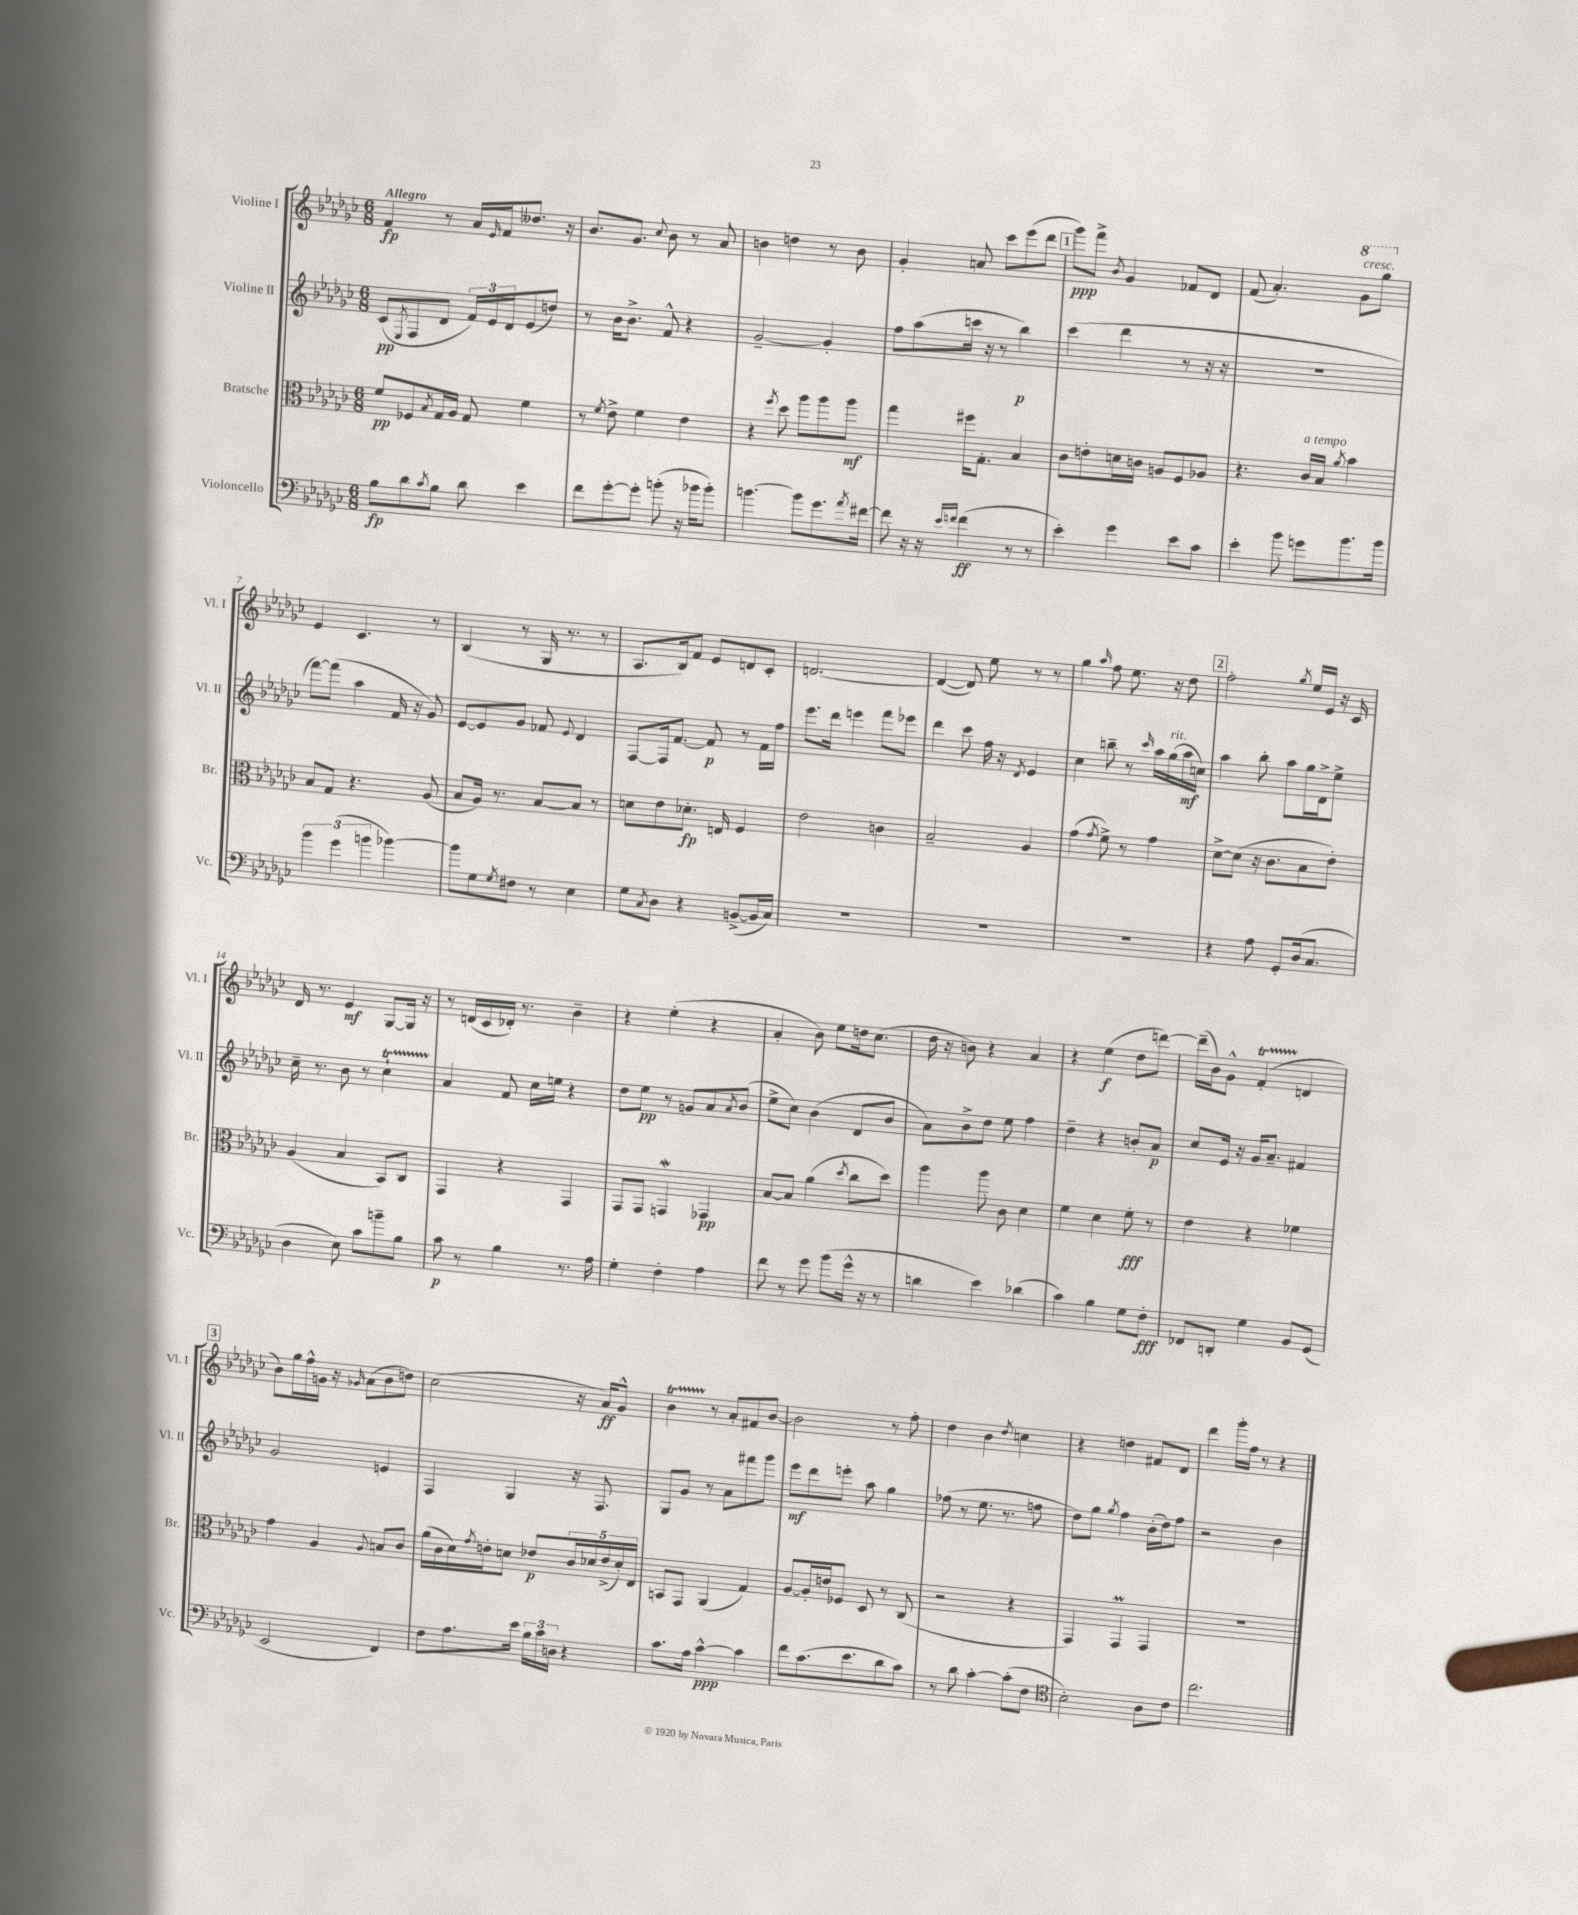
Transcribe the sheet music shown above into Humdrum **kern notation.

**kern	**dynam	**kern	**dynam	**kern	**dynam	**kern	**dynam
*part4	*part4	*part3	*part3	*part2	*part2	*part1	*part1
*staff4	*staff4	*staff3	*staff3	*staff2	*staff2	*staff1	*staff1
*I"Violoncello	*	*I"Bratsche	*	*I"Violine II	*	*I"Violine I	*
*I'Vc.	*	*I'Br.	*	*I'Vl. II	*	*I'Vl. I	*
*clefF4	*	*clefC3	*	*clefG2	*	*clefG2	*
*k[b-e-a-d-g-c-]	*	*k[b-e-a-d-g-c-]	*	*k[b-e-a-d-g-c-]	*	*k[b-e-a-d-g-c-]	*
*M6/8	*	*M6/8	*	*M6/8	*	*M6/8	*
=1	=1	=1	=1	=1	=1	=1	=1
!	!	!	!	!	!	!LO:TX:a:B:t=Allegro	!
8B-\L	fp	8f/L	pp	(8c-/L	pp	4f/	fp
.	.	.	.	8qE-/	.	.	.
8d-\	.	8F-X/	.	8F/	.	.	.
8qc-/	.	8qB-/	.	.	.	.	.
8B-\J	.	16G-/L	.	8d-/J	.	8r	.
.	.	16A-/JJ	.	.	.	.	.
8d-\	.	8G-/	.	24f/LL)	.	16a-/LL	.
.	.	.	.	24e-/	.	.	.
.	.	.	.	.	.	16qqe-/	.
.	.	.	.	.	.	16f/J	.
.	.	.	.	24d-/J	.	.	.
4e-\	.	4f\	.	(8e-/	.	8.dd--X/J	.
.	.	.	.	8ddn/J)	.	.	.
.	.	.	.	.	.	16r	.
=2	=2	=2	=2	=2	=2	=2	=2
8f\L	.	8r	.	8r	.	8.b-/L	.
.	.	8qf/	.	.	.	.	.
[8g-'\	.	8e-^\	.	16b-\KL	.	.	.
.	.	.	.	8.b-^\J	.	8.g-/J	.
8g-'\J]	.	4f\	.	.	.	.	.
.	.	.	.	.	.	8qqcc-/	.
(8bn'\	.	.	.	8f^^/	.	8b-\	.
16r	.	4e-\	.	4r	.	8r	.
16b-X\KL	.	.	.	.	.	.	.
8b-'\J)	.	.	.	.	.	8a-/	.
=3	=3	=3	=3	=3	=3	=3	=3
[4.bn\	.	4r	.	[2g-~/	.	4bn\	.
.	.	8qff/	.	.	.	.	.
.	.	8dd-\	.	.	.	4ddn\	.
8b\L]	.	8aa-\L	.	.	.	.	.
8.g-\	.	8aa-\	.	4g-'/]	.	8r	.
.	.	8aa-\J	mf	.	.	8b\	.
8qa-/	.	.	.	.	.	.	.
[16f#X\Jk	.	.	.	.	.	.	.
=4	=4	=4	=4	=4	=4	=4	=4
8f#\]	.	4gg-\	.	8ff\L	.	4g-'/	.
16r	.	.	.	(8aa-\	.	.	.
16r	.	.	.	.	.	.	.
16qqe-/LL	.	.	.	.	.	.	.
16qqfn/JJ	.	.	.	.	.	.	.
(4f\	ff	16ff#X\KL	.	16cccn\Jk	.	8an/	.
.	.	8.G-'\J	.	16r	.	.	.
.	.	.	.	8r	.	8ccc-\L	.
8r	.	4B-/	.	4bb-\)	p	(8eee-\	.
8r	.	.	.	.	.	8ddd-\J	.
!!LO:REH:place=s1:t=1
=5	=5	=5	=5	=5	=5	=5	=5
4e-'\)	.	8c-\L	.	(4ccc-\	.	8ggg-\L)	ppp
.	.	8en'\	.	.	.	8fff^\J	.
.	.	.	.	.	.	8qb-/	.
4g-\	.	16dn\L	.	4ddd-\	.	4g-/	.
.	.	16cn\JJ	.	.	.	.	.
.	.	8An/L	.	.	.	.	.
8e-\L	.	8F/	.	8r	.	8f-X/L	.
8c-\J	.	8A-X/J	.	16r	.	8d-/J	.
.	.	.	.	16r	.	.	.
=6	=6	=6	=6	=6	=6	=6	=6
4e-'\	.	4.r	.	2.r	.	(8f/	.
.	.	.	.	.	.	4.a-'/)	.
8b-\	.	.	.	.	.	.	.
!	!	!LO:TX:a:i:t=a tempo	!	!	!	!	!
8gn\L	.	16c-/LL	.	.	.	.	.
.	.	16B-/JJ	.	.	.	.	.
.	.	8qa-/	.	.	.	.	.
*	*	*	*	*	*	*8va	*
!	!	!	!	!	!	!LO:TX:a:i:t=cresc.	!
8.b-\	.	4b-\	.	.	.	8gg-\L	.
.	.	.	.	.	.	8ggg-\J	.
16b-\Jk	.	.	.	.	.	.	.
!!LO:LB:g=z
=7	=7	=7	=7	=7	=7	=7	=7
*	*	*	*	*	*	*X8va	*
6b-\	.	8B-/L	.	[8fff\L)	.	4e-/	.
.	.	8G-/J	.	(8fff\J]	.	.	.
(6g-\	.	.	.	.	.	.	.
.	.	4.r	.	4aa-\	.	4.c-/	.
6bn\	.	.	.	.	.	.	.
[4b-X\)	.	.	.	16f/	.	.	.
.	.	.	.	16r	.	.	.
.	.	(8A-/	.	8g-/)	.	8r	.
=8	=8	=8	=8	=8	=8	=8	=8
8b-\L]	.	8B-/L	.	[8e-/L	.	(4B-/	.
8G-\	.	16A-/Jk)	.	8e-/]	.	.	.
.	.	8.r	.	.	.	.	.
8qG-/	.	.	.	.	.	.	.
8F#X\J	.	.	.	8g-/J	.	8r	.
8r	.	[8B-/L	.	8f-X/	.	16G-/	.
.	.	.	.	.	.	8.r	.
.	.	.	.	8qqe-/	.	.	.
4E-\	.	8B-/J]	.	4d-/	.	.	.
.	.	8r	.	.	.	8r	.
=9	=9	=9	=9	=9	=9	=9	=9
8G-\L	.	8dn\L	.	[8F/L	.	8.A-/L	.
8qC-/	.	.	.	.	.	.	.
8D-\J	.	8e-\	.	16F/k]	.	.	.
.	.	.	.	[8.f/J	.	16B-/k)	.
4r	.	8.d-X'\J	fp	.	.	8f/J	.
.	.	.	.	8f/]	p	8e-/L	.
.	.	16En/	.	.	.	.	.
([8BBn^/L	.	4F/	.	8r	.	8dn/	.
16BB/L]	.	.	.	16f\LL	.	8c-'/J	.
16C-/JJ)	.	.	.	16ff\JJ	.	.	.
=10	=10	=10	=10	=10	=10	=10	=10
2.r	.	2e-\	.	8.eee-\L	.	[2.dn/	.
.	.	.	.	16ddd-\Jk	.	.	.
.	.	.	.	4eeen\	.	.	.
.	.	4cn\	.	8fff\L	.	.	.
.	.	.	.	8eee-X\J	.	.	.
=11	=11	=11	=11	=11	=11	=11	=11
2.r	.	2B-~/	.	4ddd-\	.	(4d/_	.
.	.	.	.	8ccc-\	.	8d/])	.
.	.	.	.	16ff\	.	8ee-\	.
.	.	.	.	16r	.	.	.
.	.	.	.	8qd-/	.	.	.
.	.	4A-/	.	4e-/	.	8r	.
.	.	.	.	.	.	8r	.
=12	=12	=12	=12	=12	=12	=12	=12
2.r	.	(4g-\	.	4cc-\	.	4gg-\	.
.	.	8qg-/	.	.	.	16qqaa-/	.
.	.	8f^\)	.	8bbn~\	.	8ff\	.
.	.	8r	.	8r	.	8.ee-\	.
.	.	.	.	16qqccc-/	.	.	.
.	.	4g-\	.	16aa-\LL	.	.	.
!	!	!	!	!LO:TX:a:i:t=rit.	!	!	!
.	.	.	.	(16gg-\	.	16r	.
.	.	.	.	16aa-\	mf	8dd-\	.
.	.	.	.	16ccn\JJ)	.	.	.
!!LO:REH:place=s1:t=2
=13	=13	=13	=13	=13	=13	=13	=13
4r	.	[8d-^\L	.	4aa-\	.	2ff'\	.
.	.	(8d-\J]	.	.	.	.	.
8A-\	.	16r	.	8bb-'\	.	.	.
.	.	8.c-\L	.	.	.	.	.
8GG-'/L	.	.	.	8aa-\L	.	.	.
.	.	.	.	.	.	8qgg-/	.
(16D-/k	.	8B-\	.	16gg-\L	.	16ee-/LL	.
8.C-/J	.	.	.	16d-^\J	.	16e-/JJ	.
.	.	8e-'\J)	.	8ee-^\J	.	16r	.
.	.	.	.	.	.	16c-/	.
!!LO:LB:g=z
=14	=14	=14	=14	=14	=14	=14	=14
4D-\	.	(4A-/	.	16cc-~\	.	16d-/	.
.	.	.	.	8.r	.	8.r	.
8E-\)	.	4B-/	.	8b-\	.	4e-/	mf
8c-\L	.	.	.	8r	.	.	.
8bn~\	.	8BB-/L)	.	4cc-T`\	.	[8G-/L	.
8B-\J	.	8C-/J	.	.	.	16G-/Jk]	.
.	.	.	.	.	.	16r	.
=15	=15	=15	=15	=15	=15	=15	=15
8c-\	p	4GG-/	.	4a-/	.	8r	.
8r	.	.	.	.	.	(16dn/LL	.
.	.	.	.	.	.	16c-/	.
4B-\	.	4r	.	8f/	.	16d-X'/JJ)	.
.	.	.	.	.	.	8.r	.
.	.	.	.	16cc-\LL	.	.	.
.	.	.	.	16een\JJ	.	.	.
8.r	.	4GG-/	.	4r	.	4b-~\	.
16A-\	.	.	.	.	.	.	.
=16	=16	=16	=16	=16	=16	=16	=16
4G-'\	.	8GG-/L	.	8dd-\L	.	4r	.
.	.	8GG-/J	.	8ee-\J	pp	.	.
4F'\	.	4GGnW/	.	8r	.	(4ee-'\	.
.	.	.	.	8gn/L	.	.	.
4A-\	.	4GG-X/	pp	8a-/	.	4r	.
.	.	.	.	8qa-/	.	.	.
.	.	.	.	(8b-/J	.	.	.
=17	=17	=17	=17	=17	=17	=17	=17
8f\	.	[8B-/L	.	8ee-^\L	.	4a-'/	.
8r	.	8B-/J]	.	8cc-\J)	.	.	.
8g-\	.	(4a-\	.	(4b-\	.	8b-\)	.
(8b-\L	.	.	.	.	.	8ee-\L	.
.	.	8qdd-/	.	.	.	.	.
16g-^^\Jk	.	8cc-\L	.	8d-/L	.	16ddn\k	.
16r	.	.	.	.	.	(8.cc-\J	.
8r	.	8dd-\J)	.	8b-/J	.	.	.
=18	=18	=18	=18	=18	=18	=18	=18
4dn\	.	4aa-\	.	8a-\L)	.	16dd-\	.
.	.	.	.	.	.	16r	.
.	.	.	.	8b-^\	.	8bn\)	.
4e-\)	.	8aa-\	.	8dd-\J	.	4r	.
.	.	8c-\	.	8ee-\	.	.	.
(4d-X\	.	4d-\	.	4ff\	.	4a-/	.
=19	=19	=19	=19	=19	=19	=19	=19
4c-\)	.	4f\	.	4dd-~\	.	4r	.
4B-\	.	4d-\	.	4r	.	(4ee-\	f
8G-\L	.	8f'\	fff	8bn'/L	.	8dd-\L	.
8F'\J	fff	8r	.	8a-/J	p	[8dddn\J)	.
=20	=20	=20	=20	=20	=20	=20	=20
8FF-X/L	.	4e-\	.	8cc-/L	.	(16ddd~\LL]	.
.	.	.	.	.	.	16b-\J)	.
8DDn'/J	.	.	.	16e-/Jk	.	8g-^^\J	.
.	.	.	.	16r	.	.	.
4G-\	.	4r	.	16g-/KL	.	(4ft'/	.
.	.	.	.	8.a-~/J	.	.	.
8BB-/L	.	4f-X\	.	4f#X/	.	4dn/	.
(8GG-/J	.	.	.	.	.	.	.
!!LO:LB:g=z
!!LO:REH:place=s1:t=3
=21	=21	=21	=21	=21	=21	=21	=21
2EE-/	.	4g-\	.	2g-/	.	8b-\L)	.
.	.	.	.	.	.	16gg-\L	.
.	.	.	.	.	.	16ff^^\	.
.	.	4A-/	.	.	.	16gn\JJ	.
.	.	.	.	.	.	16r	.
.	.	.	.	.	.	16qqg-X/	.
.	.	.	.	.	.	(8a-\L	.
.	.	8qqA-/	.	.	.	.	.
4FF/)	.	8Bn/L	.	4en/	.	8b-\	.
.	.	8c-/J	.	.	.	8ddn\J)	.
=22	=22	=22	=22	=22	=22	=22	=22
8F\L	.	(16a-\LL	.	4F/	.	(2cc-\	.
.	.	16c-\	.	.	.	.	.
8.A-\	.	16d-\)	.	.	.	.	.
.	.	8qg-/	.	.	.	.	.
.	.	16en'\J	.	.	.	.	.
.	.	8dn\J	.	4G-/	.	.	.
16e-\Jk	.	.	.	.	.	.	.
24B-\LL	.	8e-X/L	p	.	.	.	.
24c-\	.	.	.	.	.	.	.
24Dn\JJ	.	.	.	.	.	.	.
4r	.	20c-/L	.	16r	.	16r	.
.	.	20d-X/	.	.	.	.	.
.	.	.	.	8.F/	.	16a-/KL)	ff
.	.	(20e-^/	.	.	.	.	.
.	.	.	.	.	.	8g-^^/J	.
.	.	20d-'/)	.	.	.	.	.
.	.	20E-/JJ	.	.	.	.	.
=23	=23	=23	=23	=23	=23	=23	=23
8.c-\L	.	8BBn/L	.	8G-/L	.	4b-t\	.
.	.	8GG-/J	.	8g-/J	.	.	.
16A-\Jk	.	.	.	.	.	.	.
[4c-^^\	ppp	(4AA-/	.	8r	.	8r	.
.	.	.	.	8a-\L	.	8a-'/L	.
4c-\]	.	4G-/)	.	8fff#X\	.	8f#X/	.
.	.	.	.	8ggg-\J	.	[8b-/J	.
=24	=24	=24	=24	=24	=24	=24	=24
8f\L	.	[8A-/L	.	8eee-\L	mf	2b-\]	.
(8.c-\	.	16A-'/L]	.	8ddd-\	.	.	.
.	.	16en/J	.	.	.	.	.
.	.	8F-X/J	.	8eeen'\J	.	.	.
8.e-\	.	.	.	.	.	.	.
.	.	8D-/	.	8aa-\	.	.	.
8d-\	.	8r	.	4gg-\	.	8r	.
8c-\J)	.	(8C-/	.	.	.	8ff'\	.
=25	=25	=25	=25	=25	=25	=25	=25
8r	.	2r	.	(8ff-X\	.	4dd-\	.
8d-\	.	.	.	8r	.	.	.
[4c-'\	.	.	.	8.ee-\	.	4b-\	.
.	.	.	.	8.r	.	.	.
.	.	.	.	.	.	8qdd-/	.
(8c-'\L]	.	4r	.	.	.	4ccn\	.
8F\J	.	.	.	8ffn\	.	.	.
=26	=26	=26	=26	=26	=26	=26	=26
*clefC4	*	*	*	*	*	*	*
2B-'\)	.	4GG-/)	.	8dd-\L)	.	4r	.
.	.	.	.	8gg-\J	.	.	.
.	.	.	.	8qgg-/	.	.	.
.	.	4GG-M/	.	4ff\	.	4ddn\	.
8A-\L	.	4GG-/	.	(16b-'\LL	.	8f#X/L	.
.	.	.	.	16dd-\J)	.	.	.
8c-\J	.	.	.	8ff\J	.	8d-/J	.
=27	=27	=27	=27	=27	=27	=27	=27
2.cc-\	.	2.r	.	2r	.	4ddd-\	.
.	.	.	.	.	.	16ggg-'\LL	.
.	.	.	.	.	.	16ff\JJ	.
.	.	.	.	.	.	8r	.
.	.	.	.	4b-\	.	4r	.
==	==	==	==	==	==	==	==
*-	*-	*-	*-	*-	*-	*-	*-
